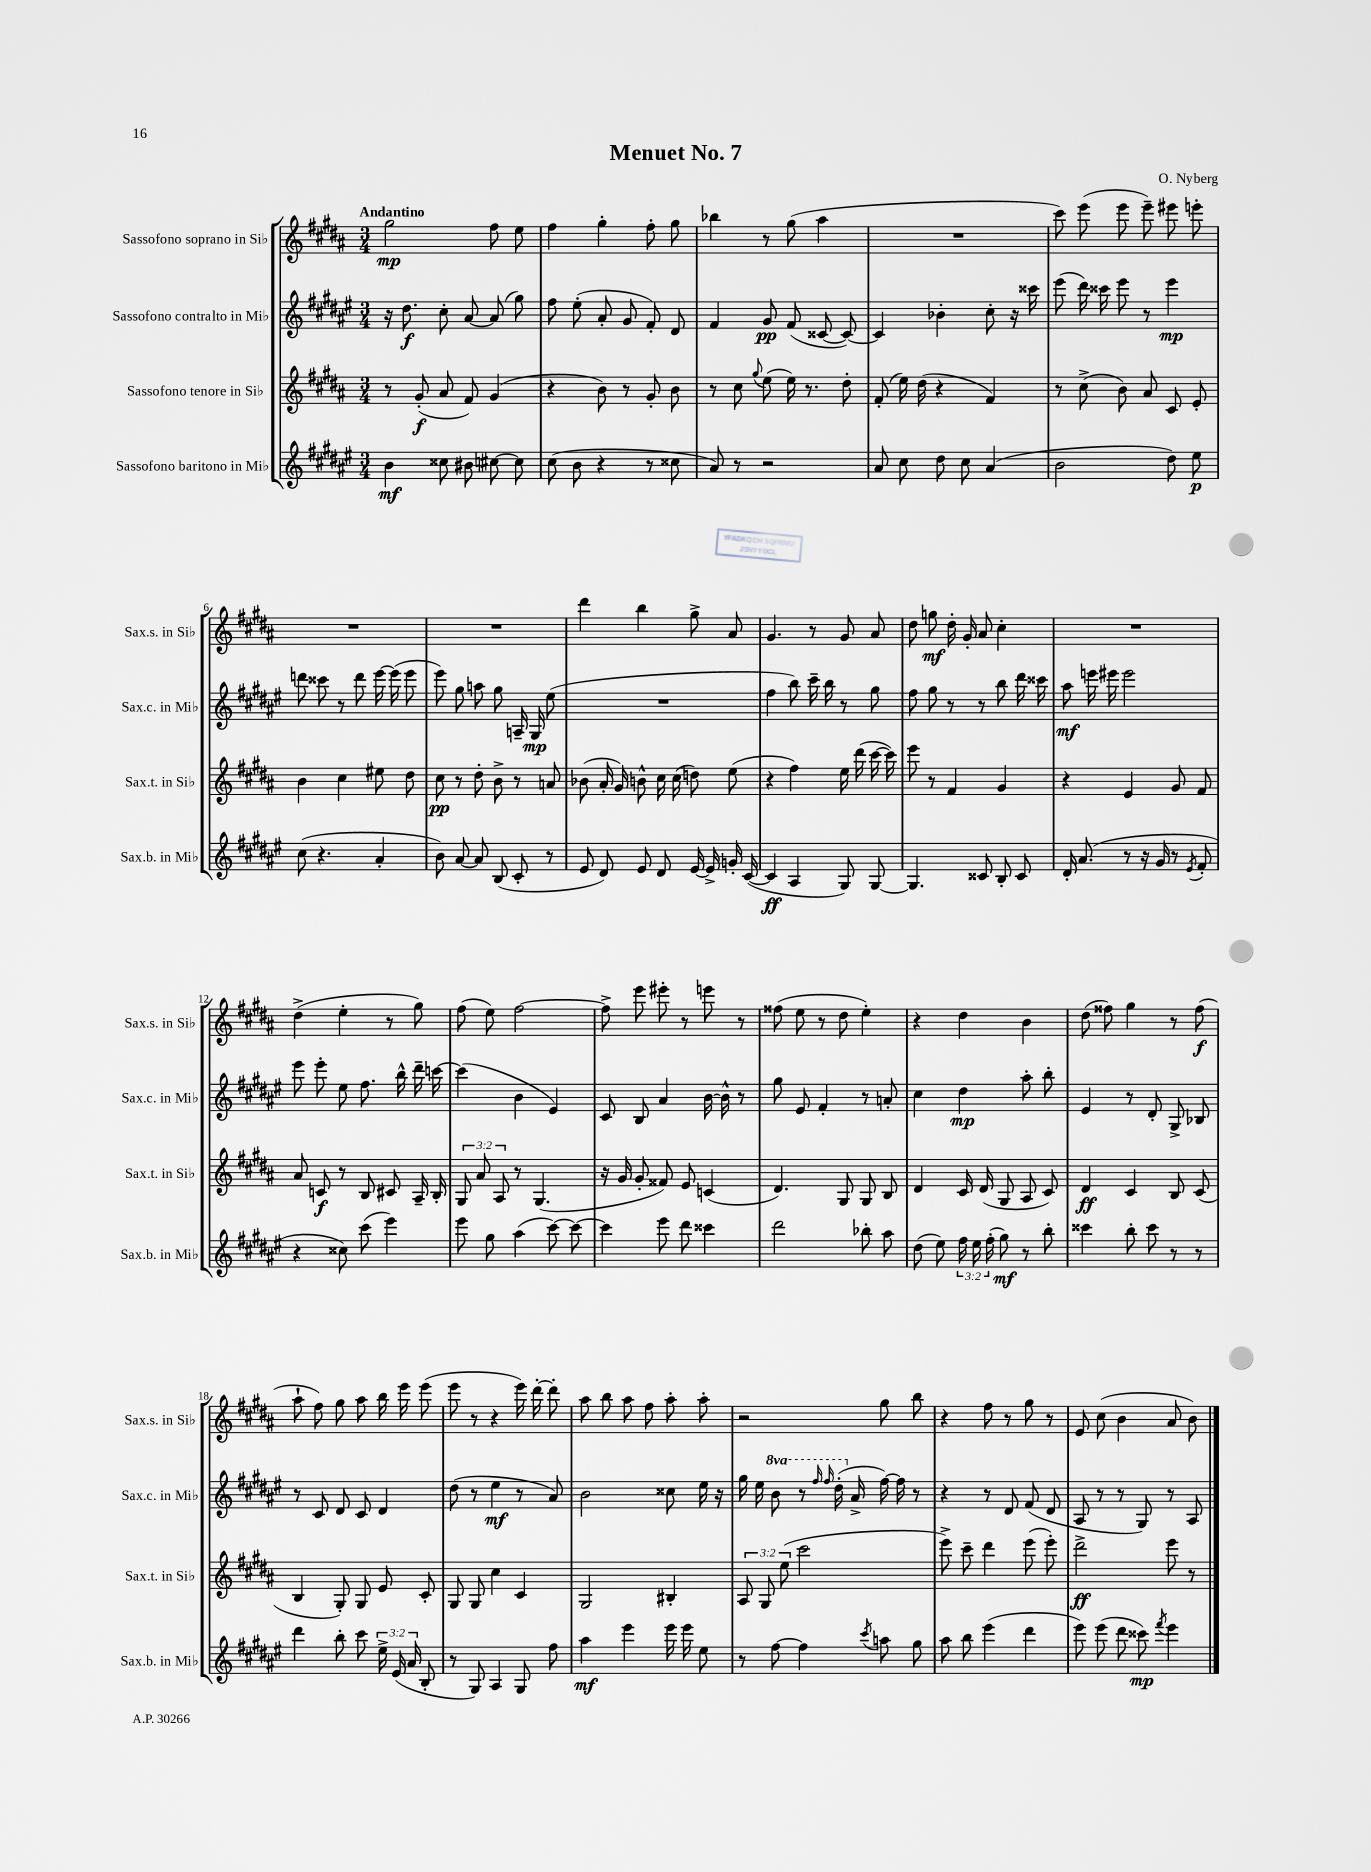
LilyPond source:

\header { title = "Menuet No. 7" composer = "O. Nyberg" }
<<
\new StaffGroup <<
\new Staff = "s0" \with { instrumentName = "Sassofono soprano in Sib" shortInstrumentName = "Sax.s. in Sib" } {
    \clef treble \key b \major \numericTimeSignature \time 3/4 \tempo "Andantino"
    \autoBeamOff gis''2\mp fis''8 e''8 |
    fis''4 gis''4-. fis''8-. gis''8 |
    bes''4 r8 gis''8( ais''4 |
    R2. |
    cis'''8) e'''8( e'''8 e'''8--) eis'''8 e'''8-. |
    R2. |
    R2. |
    dis'''4 b''4 gis''8-> ais'8 |
    gis'4. r8 gis'8 ais'8 |
    dis''8 g''8\mf dis''16-. gis'16-. ais'8 cis''4-. |
    R2. |
    dis''4->( e''4-. r8 gis''8) |
    fis''8( e''8) fis''2~ |
    fis''8-> e'''8 eis'''8-. r8 e'''8 r8 |
    fisis''8( e''8 r8 dis''8 e''4-.) |
    r4 dis''4 b'4 |
    dis''8( fisis''8) gis''4 r8 fisis''8\f( |
    ais''8-! fis''8) gis''8 ais''8 b''16 e'''16 e'''8( |
    e'''8 r8 r4 e'''16) dis'''16~-. dis'''8-. |
    ais''8 b''8 ais''8 fis''8 ais''8-. ais''8-. |
    r2 gis''8 b''8 |
    r4 fis''8 r8 gis''8 r8 |
    e'8 cis''8( b'4 ais'8 b'8) \bar "|." |
}
\new Staff = "s1" \with { instrumentName = "Sassofono contralto in Mib" shortInstrumentName = "Sax.c. in Mib" } {
    \clef treble \key fis \major \numericTimeSignature \time 3/4 \set Staff.ottavationMarkups = #ottavation-simple-ordinals
    \autoBeamOff r16 dis''8.\f cis''8-. ais'8~ ais'8( gis''8) |
    fis''8 eis''8-.( ais'8-. gis'8 fis'8-.) dis'8 |
    fis'4 gis'8\pp fis'8( cisis'8~ cisis'8~) |
    cisis'4 bes'4-. cis''8-. r16 cisis'''16 |
    eis'''8( dis'''16) cisis'''16 eis'''8 r8 eis'''4\mp |
    d'''8 cisis'''8 r8 d'''8 eis'''16~ eis'''16( eis'''8 |
    eis'''8) gis''8 a''8 gis''8 a16-- gis16\mp eis''8( |
    R2. |
    fis''4 b''8) cis'''16-- b''16 r8 gis''8 |
    fis''8 gis''8 r8 r8 b''8 dis'''16 cisis'''16 |
    ais''8\mf e'''16 eis'''16 eis'''2 |
    eis'''8 eis'''8-. eis''8 fis''8. b''16-^ dis'''16-- c'''16~ |
    c'''4( b'4 eis'4) |
    cis'8 b8 ais'4 b'16~ b'16-^ r8 |
    gis''8 eis'8 fis'4-. r8 a'8-. |
    cis''4 dis''4\mp ais''8-. b''8-. |
    eis'4 r8 dis'8-. gis8-> bes8 |
    r8 cis'8 dis'8 cis'8 dis'4 |
    dis''8( r8 eis''4\mf r8 ais'8) |
    b'2 cisis''8 eis''16 r16 |
    gis''16 eis''16 \ottava #1 b''8 r8 \grace { fis'''16 fis'''16 } dis'''16-.( \ottava #0 ais'16-> fis''16~) fis''16 r8 |
    r4 r8 dis'8 fis'8( dis'8 |
    ais8 r8 r8 gis8) r8 ais8 \bar "|." |
}
\new Staff = "s2" \with { instrumentName = "Sassofono tenore in Sib" shortInstrumentName = "Sax.t. in Sib" } {
    \clef treble \key b \major \numericTimeSignature \time 3/4 \override Staff.TupletNumber.text = #tuplet-number::calc-fraction-text
    \autoBeamOff r8 gis'8-.\f( ais'8 fis'8) gis'4( |
    r4 b'8) r8 gis'8-. b'8 |
    r8 cis''8 \appoggiatura { gis''8 } e''8( e''16) r8. dis''8-. |
    fis'8-.( e''16) dis''16( r4 fis'4) |
    r8 cis''8->( b'8) ais'8 cis'8 e'8-. |
    b'4 cis''4 eis''8 dis''8 |
    cis''8\pp r8 dis''8-. b'8-> r8 a'8 |
    bes'8( ais'16-. gis'16) b'8-^ cis''16 cis''16( d''8) e''8( |
    r4 fis''4) e''16 dis'''16( cis'''16~ cis'''16) |
    e'''8 r8 fis'4 gis'4 |
    r4 e'4 gis'8 fis'8 |
    ais'8 c'8\f r8 b8 cis'8 ais16-- b16-. |
    \tuplet 3/2 { gis8 ais'8 ais8 } r8 gis4.( |
    r16 gis'16 gis'8-. fisis'8) e'8 c'4( |
    dis'4.) gis8 gis8 b8 |
    dis'4 cis'16 dis'16( gis8 ais8 cis'8) |
    dis'4\ff cis'4 b8 cis'8( |
    b4 gis8-.) gis8 e'8 cis'8-. |
    gis8 gis8 cis''4 cis'4 |
    gis2 bis4-. |
    \tuplet 3/2 { ais8 gis8 e''8( } cis'''2 |
    e'''8->) cis'''8-- dis'''4 e'''8( e'''8-.) |
    dis'''2->\ff e'''8 r8 \bar "|." |
}
\new Staff = "s3" \with { instrumentName = "Sassofono baritono in Mib" shortInstrumentName = "Sax.b. in Mib" } {
    \clef treble \key fis \major \numericTimeSignature \time 3/4 \override Staff.TupletNumber.text = #tuplet-number::calc-fraction-text
    \autoBeamOff b'4\mf cisis''8 bis'8 cis''8~ cis''8 |
    cis''8( b'8 r4 r8 cisis''8 |
    ais'8) r8 r2 |
    ais'8 cis''8 dis''8 cis''8 ais'4( |
    b'2 dis''8) eis''8\p |
    cis''8( r4. ais'4-. |
    b'8) ais'8~ ais'8 b8( cis'8-. r8 |
    eis'8 dis'8) eis'8 dis'8 eis'16~ eis'16-> g'16-. cis'16~( |
    cis'4\ff ais4 gis8) gis8~ |
    gis4. cisis'8 b8-. cisis'8 |
    dis'16-. ais'8.( r8 r16 gis'16 r8 \acciaccatura { eis'8 } fis'8-. |
    r4 cisis''8) cis'''8( eis'''4) |
    eis'''8 gis''8 ais''4( cis'''8~) cis'''8~ |
    cis'''4 eis'''8 dis'''8 cisis'''4 |
    dis'''2 bes''8-. ais''8 |
    dis''8( eis''8) \tuplet 3/2 { fis''16 eis''16 fis''16-.( } gis''8\mf) r8 b''8-. |
    cisis'''4 b''8-. cisis'''8 r8 r8 |
    dis'''4 b''8-. cis'''8 \tuplet 3/2 { eis''16-> eis'16( ais'16 } b8-. |
    r8 gis8) ais4 gis8 fis''8 |
    ais''4\mf eis'''4 eis'''16 eis'''16 eis''8 |
    r8 fis''8~ fis''4 \acciaccatura { cis'''8 } a''8 gis''8 |
    ais''8 b''8 eis'''4( dis'''4 |
    eis'''8) eis'''8( dis'''8 cisis'''8\mp) \acciaccatura { fis'''8 } eis'''4 \bar "|." |
}
>>
>>
